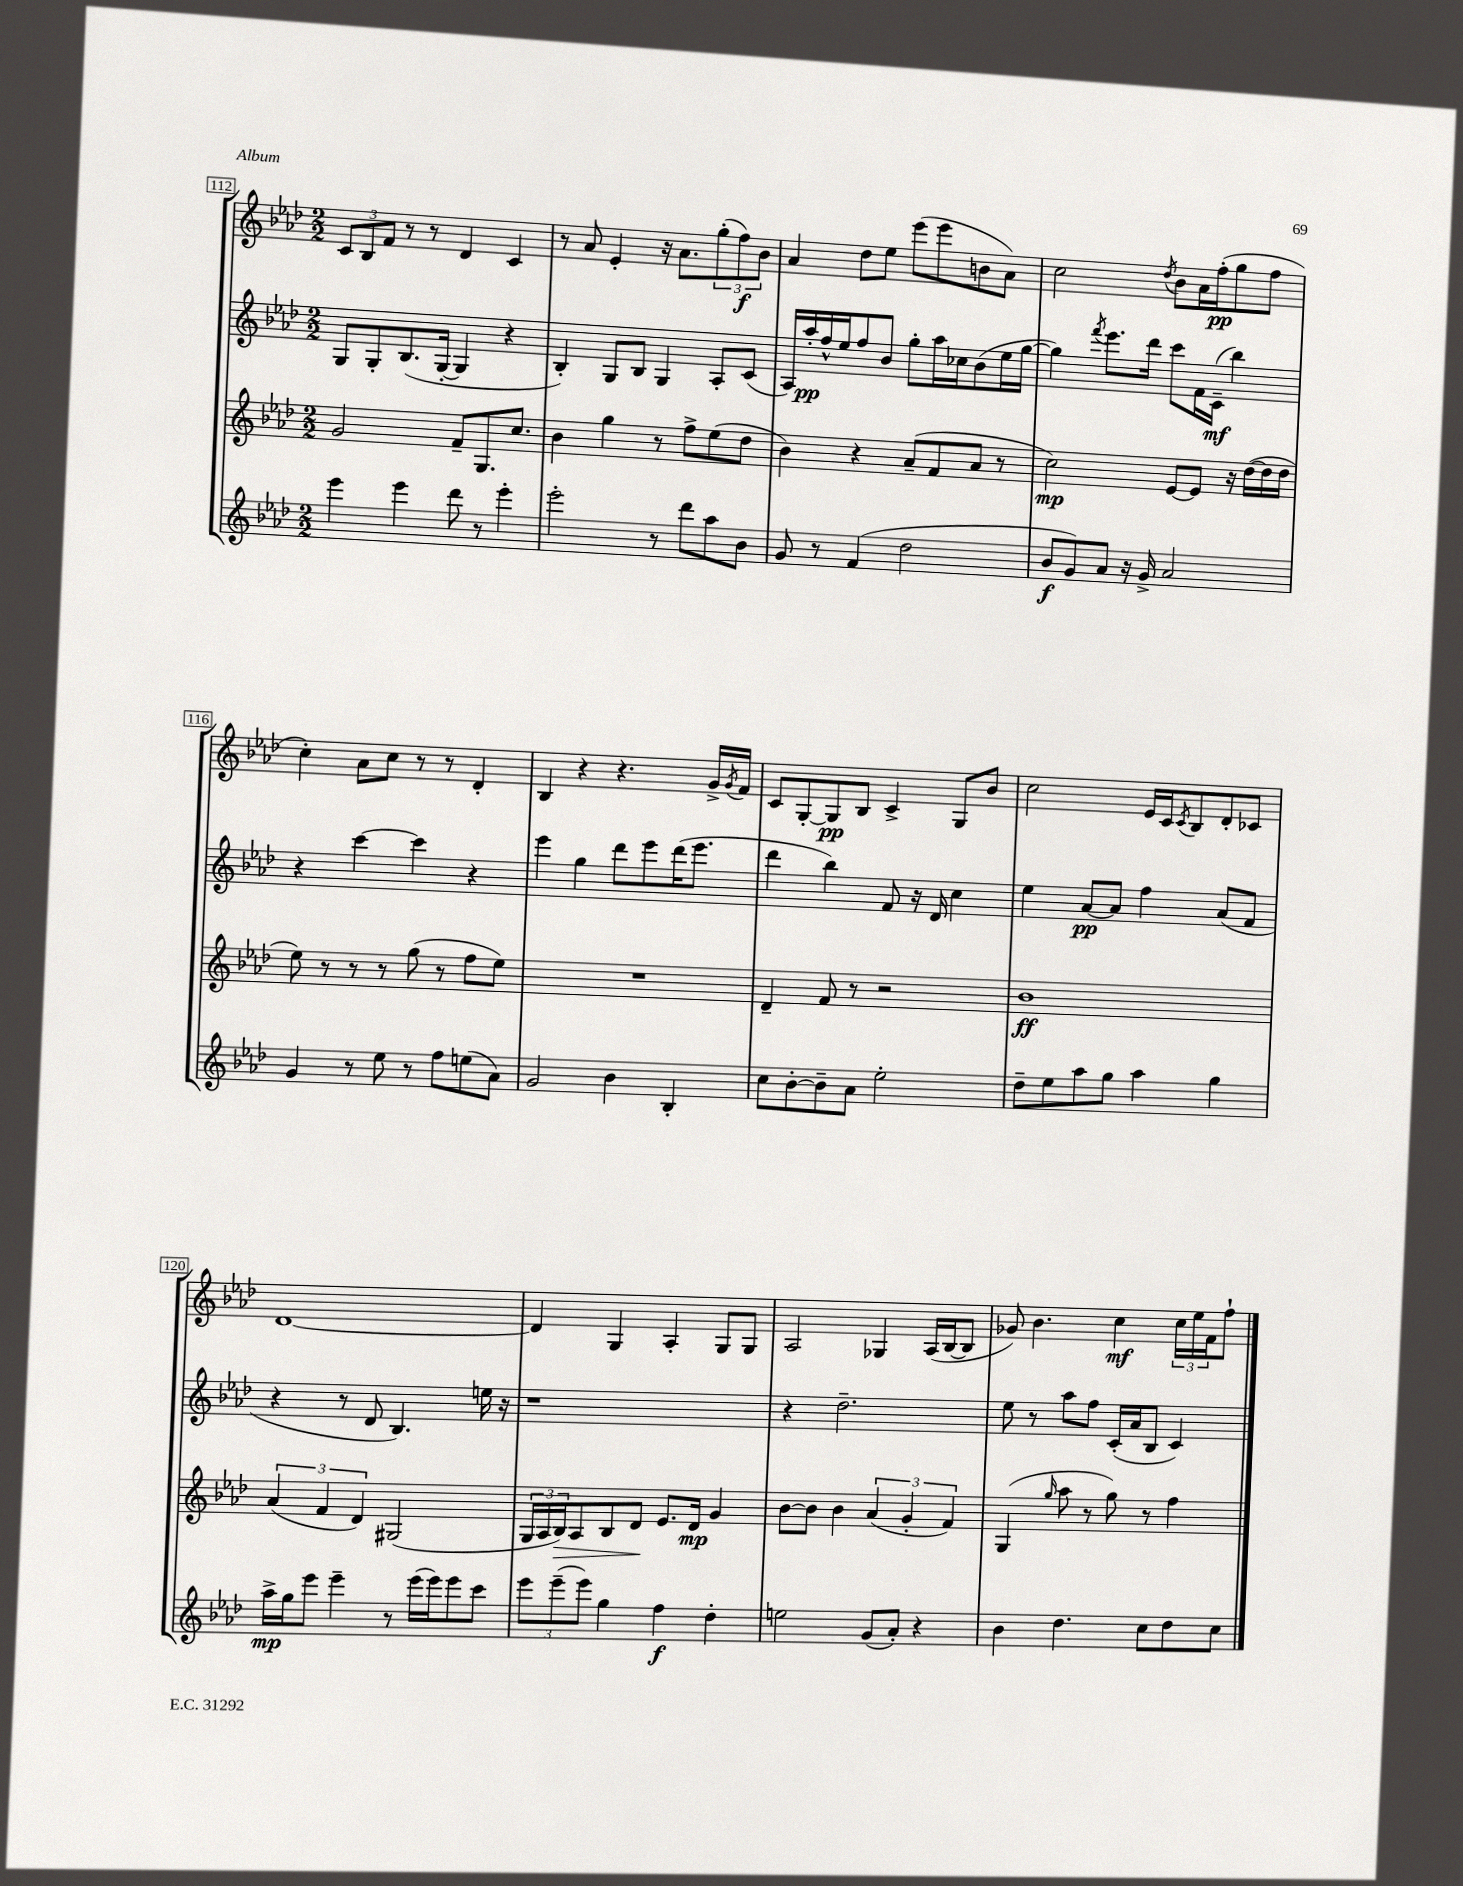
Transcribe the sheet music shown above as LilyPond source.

<<
\new StaffGroup <<
\new Staff = "s0" {
    \clef treble \key aes \major \numericTimeSignature \time 2/2
    \tuplet 3/2 { c'8 bes8 f'8 } r8 r8 des'4 c'4 |
    r8 aes'8 ees'4-. r16 aes'8. \tuplet 3/2 { g''8-.( f''8\f) bes'8 } |
    aes'4 des''8 ees''8 ees'''8( ees'''8 b'8 aes'8) |
    c''2 \acciaccatura { des''8 } bes'8 aes'16 f''16-.\pp( g''8 f''8 |
    c''4-.) aes'8 c''8 r8 r8 des'4-. |
    bes4 r4 r4. g'16-> \acciaccatura { g'8 } f'16 |
    c'8 g8~-. g8\pp bes8 c'4-> g8 bes'8 |
    c''2 ees'16 c'16 \acciaccatura { c'8 } bes8 des'8-. ces'8 |
    des'1~ |
    des'4 g4 aes4-. g8 g8 |
    aes2 ges4 aes16( bes16~ bes8 |
    ges'8) bes'4. c''4\mf \tuplet 3/2 { c''16 ees''16 f'16 } f''8-! \bar "|." |
}
\new Staff = "s1" {
    \clef treble \key aes \major \numericTimeSignature \time 2/2
    g8 g8-. bes8.( g16~-. g4 r4 |
    bes4-.) g8 bes8 g4 aes8-. c'8( |
    aes16) aes''16-.\pp f''16-^ ees''16 f''8 bes'8 g''8-. aes''16 ces''16 bes'8( ees''16 g''16~ |
    g''4) \acciaccatura { f'''8 } ees'''8. des'''16 c'''8 f'16 c'16--\mf( bes''4) |
    r4 c'''4~ c'''4 r4 |
    ees'''4 g''4 des'''8 ees'''8 des'''16( ees'''8. |
    des'''4 bes''4) f'8 r16 des'16 c''4 |
    ees''4 aes'8~\pp aes'8 f''4 aes'8( f'8 |
    r4 r8 des'8 bes4.) e''16 r16 |
    r1 |
    r4 des''2.-- |
    ees''8 r8 aes''8 f''8 c'16-.( aes'16 bes8 c'4) \bar "|." |
}
\new Staff = "s2" {
    \clef treble \key aes \major \numericTimeSignature \time 2/2
    g'2 f'8-- g8. c''8. |
    bes'4 g''4 r8 f''8-> ees''8( des''8 |
    bes'4) r4 aes'8--( f'8 aes'8 r8 |
    c''2\mp) ees'8~ ees'8 r16 des''16~( des''16 des''16 |
    ees''8) r8 r8 r8 g''8( r8 f''8 ees''8) |
    R1 |
    des'4-- f'8 r8 r2 |
    bes'1\ff |
    \tuplet 3/2 { aes'4( f'4 des'4) } gis2( |
    \tuplet 3/2 { g16 aes16 bes16\>) } aes8 bes8 des'8\! ees'8. des'16\mp g'4 |
    bes'8~ bes'8 bes'4 \tuplet 3/2 { aes'4( g'4-. f'4) } |
    g4( \grace { g''16 } aes''8 r8 g''8) r8 f''4 \bar "|." |
}
\new Staff = "s3" {
    \clef treble \key aes \major \numericTimeSignature \time 2/2
    ees'''4 ees'''4 des'''8 r8 ees'''4-. |
    ees'''2-. r8 des'''8 aes''8 bes'8 |
    g'8 r8 f'4( des''2 |
    bes'8\f g'8) aes'8 r16 g'16-> aes'2 |
    g'4 r8 ees''8 r8 f''8 e''8( aes'8) |
    g'2 bes'4 bes4-. |
    c''8 bes'8~-. bes'8-- aes'8 ees''2-. |
    des''8-- ees''8 aes''8 g''8 aes''4 g''4 |
    aes''16->\mp g''16 ees'''8 ees'''4-- r8 ees'''16( ees'''16) ees'''8 c'''8 |
    \tuplet 3/2 { ees'''8 ees'''8--( ees'''8) } g''4 f''4\f des''4-. |
    e''2 g'8( aes'8-.) r4 |
    bes'4 des''4. c''8 des''8 c''8 \bar "|." |
}
>>
>>
\layout { \context { \Score currentBarNumber = #112 \override BarNumber.stencil = #(make-stencil-boxer 0.1 0.3 ly:text-interface::print) } }
